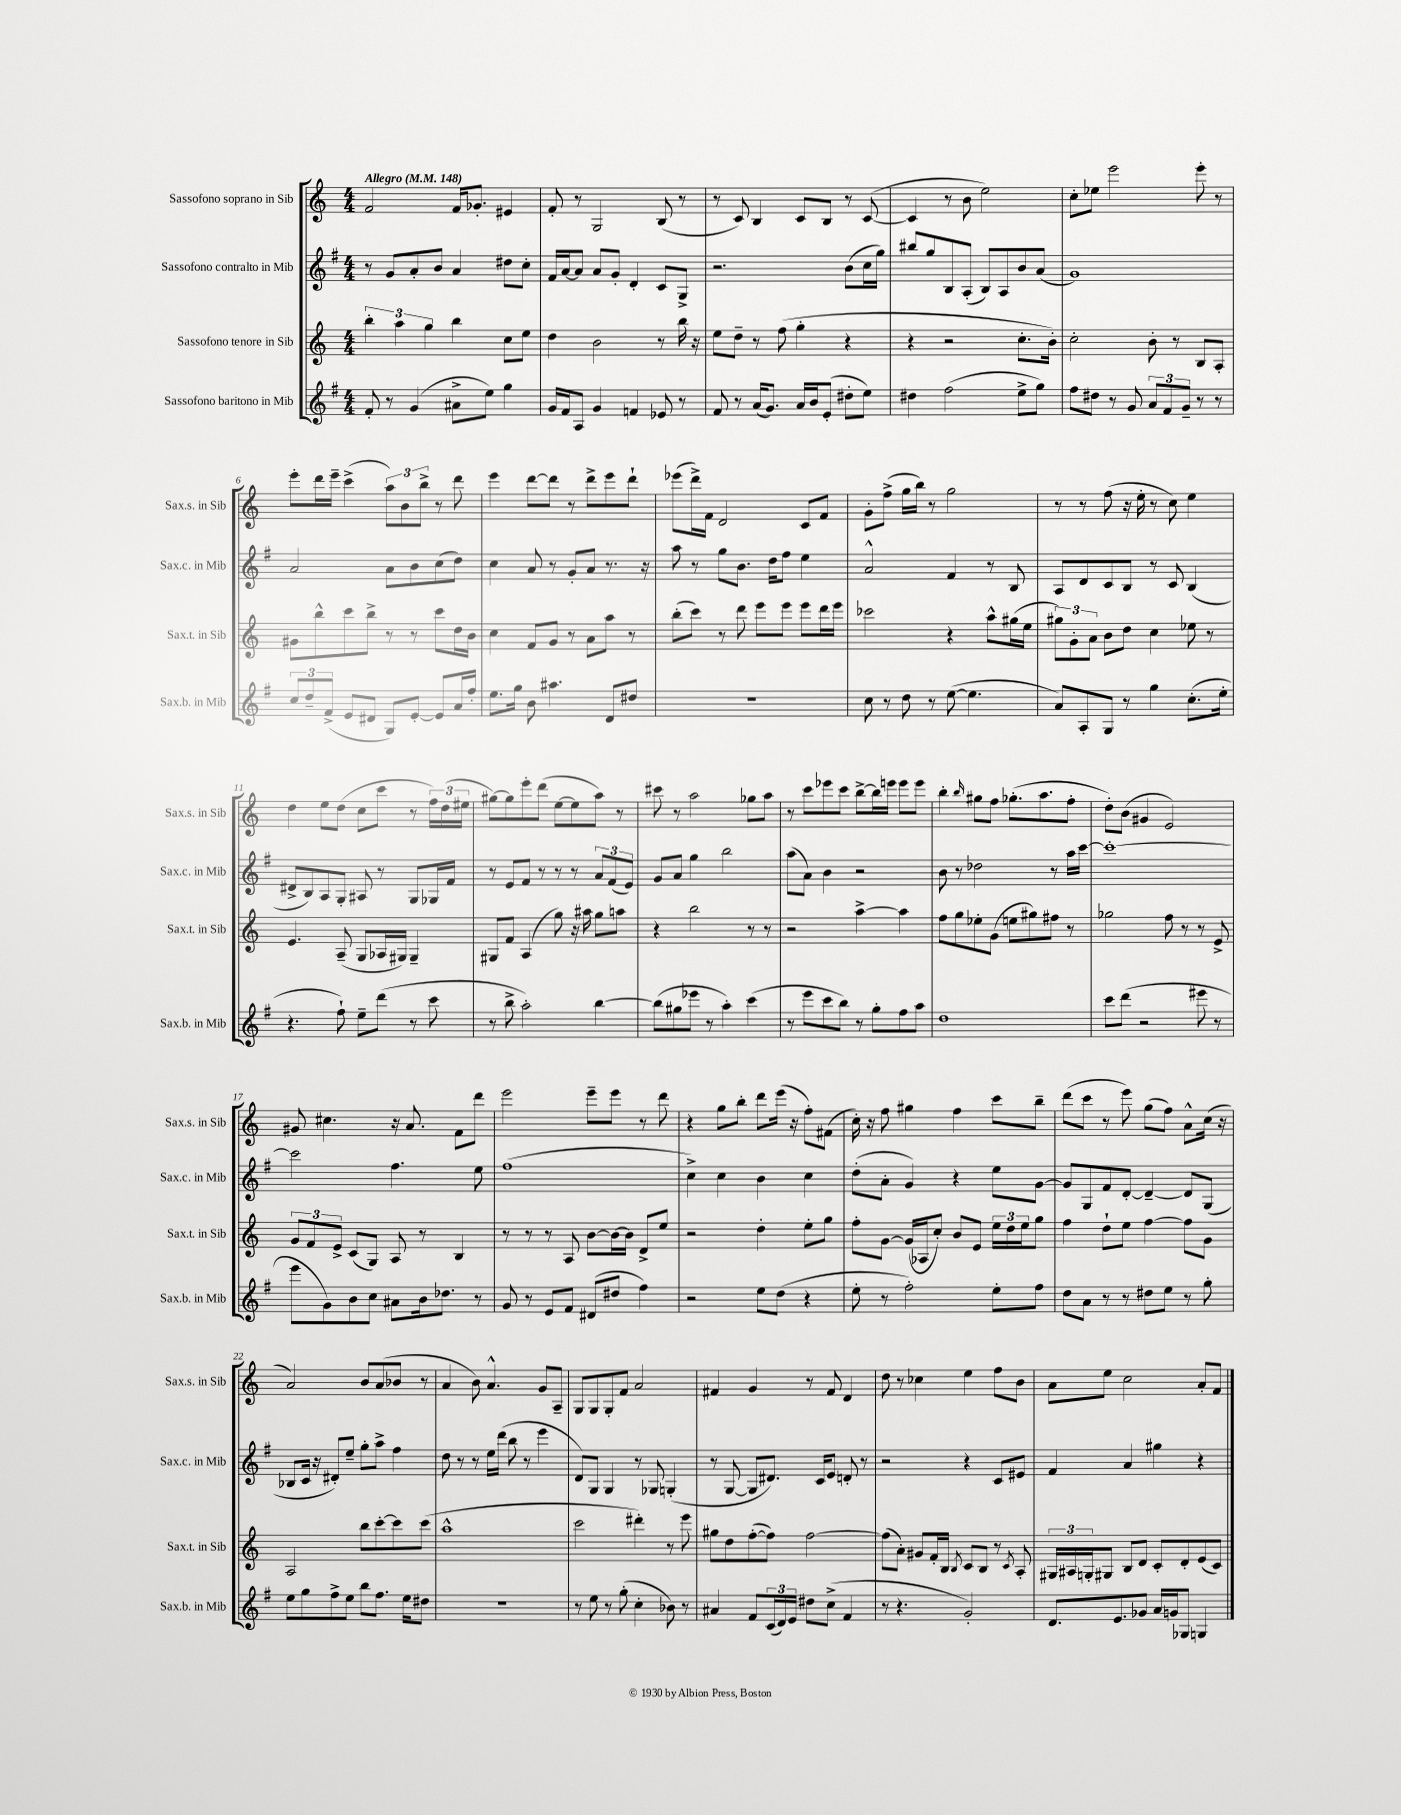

**kern	**kern	**kern	**kern
*part4	*part3	*part2	*part1
*staff4	*staff3	*staff2	*staff1
*I"Sassofono baritono in Mib	*I"Sassofono tenore in Sib	*I"Sassofono contralto in Mib	*I"Sassofono soprano in Sib
*I'Sax.b. in Mib	*I'Sax.t. in Sib	*I'Sax.c. in Mib	*I'Sax.s. in Sib
*clefG2	*clefG2	*clefG2	*clefG2
*k[f#]	*k[]	*k[f#]	*k[]
*M4/4	*M4/4	*M4/4	*M4/4
*MM148	*MM148	*MM148	*MM148
=1	=1	=1	=1
!	!	!	!LO:TX:a:B:t=Allegro
8f#'/	6bb'\	8r	2f/
8r	.	8g/L	.
.	6aa\	.	.
(4g/	.	8a'/	.
.	6gg\	.	.
.	.	8b/J	.
8a#X^\L	4bb\	4a/	16f/KL
.	.	.	8.g-X'/J
8ee\J)	.	.	.
4gg\	8cc\L	8dd#X\L	4e#X/
.	8ee\J	8cc'\J	.
=2	=2	=2	=2
16g/LL	4dd\	16f#/LL	8f'/
16f#/J	.	[16a/J	.
8A/J	.	8a/J]	8r
4g/	2b\	8a/L	2G/
.	.	8g'/J	.
4fn/	.	4d'/	.
8e-X/	8r	8c/L	(8B/
8r	16bb\	8G^/J	8r
.	16r	.	.
=3	=3	=3	=3
8f#/	8ee\L	2.r	8r
8r	8dd~\J	.	8c/)
(16a/KL	8r	.	4B/
8.g/J)	.	.	.
.	(8ff\	.	.
16a/LL	4gg'\	.	8c/L
16b/J	.	.	.
(8e'/J	.	.	8B/J
8dd#X'\L	4r	(8b\L	8r
8ee\J)	.	16cc\L	([8c/
.	.	16gg\JJ)	.
=4	=4	=4	=4
4dd#X\	4r	8bb#X/L	4c/]
.	.	8gg/	.
(2ff#\	2r	8B/	8r
.	.	(8A'/J	8b\
.	.	8B/L)	2ee\)
.	.	8A/	.
8ee^\L	8.cc'\L	8b/	.
8gg\J)	.	(8a/J	.
.	16b'\Jk)	.	.
=5	=5	=5	=5
8ff#\L	2cc'\	1g)	8cc'\L
8dd#X\J	.	.	8ee-X\J
8r	.	.	2eee\
8g/	.	.	.
12a/L	8b'\	.	.
12f#/	.	.	.
.	8r	.	.
12g~/J	.	.	.
8r	8B/L	.	8eee'\
8r	8A'/J	.	8r
!!LO:LB:g=z
=6	=6	=6	=6
12cc/L	8g#X\L	2a/	8eee'\L
12dd~/	.	.	.
.	8bb^^\	.	16ddd\L
(12f#^/J	.	.	.
.	.	.	16eee~\JJ
8e/L	8ccc\	.	(4ccc^\
8d#X/J	8bb^\J	.	.
8G/L)	8r	8a\L	12aa\L)
.	.	.	12b\
[8e'/J	8r	8b\	.
.	.	.	12bb^\J
8e/L]	8ccc\L	(8cc\	8r
16a/L	16dd\L	8dd\J)	8ddd\
16ff#'/JJ	16b\JJ	.	.
=7	=7	=7	=7
8.ee\L	4cc\	4cc\	4eee\
16gg\Jk	.	.	.
8b\	8f/L	8a/	[8ddd\L
4.aa#X\	8g/J	8r	8ddd\J]
.	8r	8g'/L	8r
.	8a\L	8a/J	8ddd^\L
8d/L	8aa\J	8.r	8eee\
8dd#X/J	8r	.	8ddd`\J
.	.	16r	.
=8	=8	=8	=8
1r	(8bb'\L	8aa\	(8eee-X\L
.	8ccc\J)	8r	16ddd^\L)
.	.	.	16f\JJ
.	8r	8gg\L	2d/
.	8ddd\	8.b\J	.
.	8eee\L	.	.
.	.	16dd\KL	.
.	8eee\J	8ff#\J	.
.	8eee\L	4ee\	8c/L
.	16ddd\L	.	8f/J
.	16eee\JJ	.	.
=9	=9	=9	=9
8cc\	2ccc-X\	2a^^/	8g'\L
8r	.	.	(8ff^\J
8dd\	.	.	16gg\LL
.	.	.	16bb\JJ)
8r	.	.	8r
([8ee\	4r	4f#/	2gg\
4.ee\]	.	.	.
.	8aa^^\L	8r	.
.	(16gg#X\L	8B/	.
.	16ee\JJ	.	.
=10	=10	=10	=10
8a/L)	12gg#X\L)	8A/L	8r
.	12g'\	.	.
8A'/	.	8d/	8r
.	12a\J	.	.
8G/J	8b\L	8c/	(8ff\
8r	8dd\J	8B/J	16r
.	.	.	16ee'\
4gg\	4cc\	8r	8r
.	.	8c/	8cc\)
(8.cc'\L	8ee-X\	(4B/	4ee\
.	8r	.	.
16ee'\Jk	.	.	.
!!LO:LB:g=z
=11	=11	=11	=11
4.r	4.e/	8d#X^/L	4dd\
.	.	8B/)	.
.	.	8A/	8ee\L
8ff#`\)	(8A~/	8G'/J	(8dd\J
8ee~\L	8G/L	8A#X/	8cc\L
(8ddd\J	16A-X/L	8r	8ccc\J
.	16G#X/JJ)	.	.
8r	4G#~/	8G/L	8r
8ccc\	.	16G-X/L	24ff\LL)
.	.	.	(24dd\
.	.	16f#/JJ	.
.	.	.	24ee#X\JJ
=12	=12	=12	=12
8r	8G#X/L	8r	[8gg#X\L)
8bb^\	8f/J	8e/L	8gg#\]
2aa'\)	(4A/	8f#/J	8eee'\
.	.	8r	(8ddd\J
.	8gg\)	8r	[8ee\L
.	16r	8r	8ee\]
.	16aa#X\	.	.
[4bb\	8gg\L	12a/L	8aa\J)
.	.	(12f#/	.
.	8aan\J	.	8r
.	.	12e/J)	.
=13	=13	=13	=13
(8bb\L]	4r	8g/L	8ccc#X\
8gg#X\	.	8a/J	8r
8eee-X\J	2bb\	4gg\	2aa\
8r	.	.	.
4aa'\)	.	2bb\	.
(4ccc\	8r	.	8gg-X\L
.	8r	.	8aa\J
=14	=14	=14	=14
8r	2r	(8aa\L	8r
8eee\L	.	8a\J)	8ccc\L
8ccc\	.	4b\	8eee-X\
8bb\J)	.	.	8ccc\J
8r	[4aa^\	2r	[8bb^\L
8gg'\L	.	.	16bb\L]
.	.	.	16eeen\JJ
8ff#\	4aa\]	.	8eee\L
8aa\J	.	.	8eee\J
=15	=15	=15	=15
1dd	8ff\L	8b\	4bb'\
.	8gg\	8r	.
.	.	.	16qqbb/
.	8ee-X'\	2dd-X\	8gg#X\L
.	(8g\J	.	8ff\J
.	8een\L	.	(8.gg-X'\L
.	8gg#X\)	.	.
.	.	.	8.aa\
.	8ff#X\J	8r	.
.	8r	16aa\LL	8ff'\J
.	.	[16ccc\JJ	.
=16	=16	=16	=16
8ccc\L	2gg-X\	1ccc'_	8dd'\L)
(8ddd\J	.	.	(8b\J
2r	.	.	4g#X/
.	8ff\	.	2e/)
.	8r	.	.
8eee#X\	8r	.	.
8r	8e^/	.	.
!!LO:LB:g=z
=17	=17	=17	=17
8eee\L	12g/L	2ccc\]	8g#X/
.	12f/	.	.
8g\)	.	.	4.cc#X\
.	12e^/J	.	.
8b\	(8c/L	.	.
8cc\J	8G/J)	.	.
8a#X\L	8A/	4.ff#\	16r
.	.	.	8.a/
16b\k	8r	.	.
8.dd-X\J	.	.	.
.	4B/	.	8f\L
8r	.	8ee\	8ddd\J
=18	=18	=18	=18
8g/	8r	(1ff#	2eee\
8r	8r	.	.
8e/L	8r	.	.
8f#/J	8A/	.	.
(8d#X/L	[8b\L	.	8eee~\L
8dd#X/J	16b\L_	.	8eee\J
.	16b\JJ]	.	.
4ff#\)	8d^/L	.	8r
.	8ee/J	.	8ddd\
=19	=19	=19	=19
2r	2r	4cc^\)	4r
.	.	4cc\	8gg\L
.	.	.	8bb'\J
8ee\L	4dd'\	4b\	8ddd\L
(8dd\J	.	.	(16eee\Jk
.	.	.	16r
4r	8ee'\L	4cc\	8ff'\L)
.	8gg\J	.	(8f#X\J
=20	=20	=20	=20
8ee'\	8ff'\L	(8dd'\L	16cc'\)
.	.	.	16r
8r	[8g\J	8a'\J	8ff\
2ff#'\)	(16g/LL]	4g/)	4gg#X\
.	16A-X/J	.	.
.	8cc'/J)	.	.
.	8b/L	4r	4ff\
.	8e/J	.	.
8ee'\L	24ee\LL	8ee\L	8ccc\L
.	24dd\	.	.
.	24ee\J	.	.
8ff#\J	8gg\J	[8g\J	8bb~\J
=21	=21	=21	=21
8dd\L	4ff\	8g/L]	(8ddd\L
8a\J	.	8G/	8ccc\J
8r	8dd`\L	8f#/	8r
8r	8ee\J	[8d'/J	8eee\)
8dd#X\L	[4ff\	4d~/_	(8gg\L
8ee\J	.	.	8ff\J)
8r	8ff\L]	8d/L]	8a^^\L
8gg'\	8g\J	(8G/J	(16cc\Jk
.	.	.	16r
!!LO:LB:g=z
=22	=22	=22	=22
8ee\L	2A/	8B-X/L	2a/)
8gg\	.	16c/Jk	.
.	.	16r	.
8ff#^\	.	8d#X'/L)	.
8ee\J	.	8ee~/J	.
8bb\L	8bb\L	8gg'\L	8b/L
8.ff#\J	[8ccc'\	8aa^\J	(8a/
.	8ccc\]	4ff#\	8b-X/J
16ee\KL	.	.	.
8dd#X\J	(8ccc\J	.	8r
=23	=23	=23	=23
1r	1aa^^	8dd\	4a/
.	.	8r	.
.	.	8r	8b\)
.	.	16ee\LL	4.a^^/
.	.	(16ddd\JJ	.
.	.	8bb\	.
.	.	8r	.
.	.	4eee\	8g/L
.	.	.	8A~/J
=24	=24	=24	=24
8r	2ccc\	8d/L)	8G/L
8ee\	.	8G/J	8G/
8r	.	4G/	8G'/
(8gg'\	.	.	8f/J
4cc'\	4ddd#X'\)	8r	2a/
.	.	8G-X/	.
8b-X\)	8r	(4Gn'/	.
8r	8eee\	.	.
=25	=25	=25	=25
4a#X/	8gg#X\L	8r	4f#X/
.	8dd\	[8G/	.
8f#/L	([8ff'\	8G/L]	4g/
(24c/L	8ff\J])	8.d#X/J)	.
24d/)	.	.	.
24e/JJ	.	.	.
8dd#X\L	[2ff\	.	8r
.	.	16c/KL	.
(8cc^\J	.	8e/J	8f#/
4f#/	.	8dn'/	4d/
.	.	8r	.
=26	=26	=26	=26
8r	(8ff\L]	2r	8dd\
4.r	8a'\J)	.	8r
.	8g#X/L	.	4cc-X\
.	16f'/L	.	.
.	16B/JJ	.	.
.	8qB/	.	.
2g'/)	8c/L	4r	4ee\
.	8B/J	.	.
.	8r	8c/L	8ff\L
.	8qc/	.	.
.	8A'/	8e#X/J	8b\J
=27	=27	=27	=27
8.d/L	24G#X/LL	4f#/	8a\L
.	24A#X/	.	.
.	24Gn'/J	.	.
.	8G#X/J	.	8ee\J
8.e/	.	.	.
.	8B/L	4a/	2cc\
8g-X/J	8d/J	.	.
16a/LL	8c'/L	4gg#X\	.
16gn/J	.	.	.
8G-X/J	8d'/	.	.
4Gn/	(8e/	4r	8a'/L
.	8c/J)	.	8f/J
==	==	==	==
*-	*-	*-	*-
